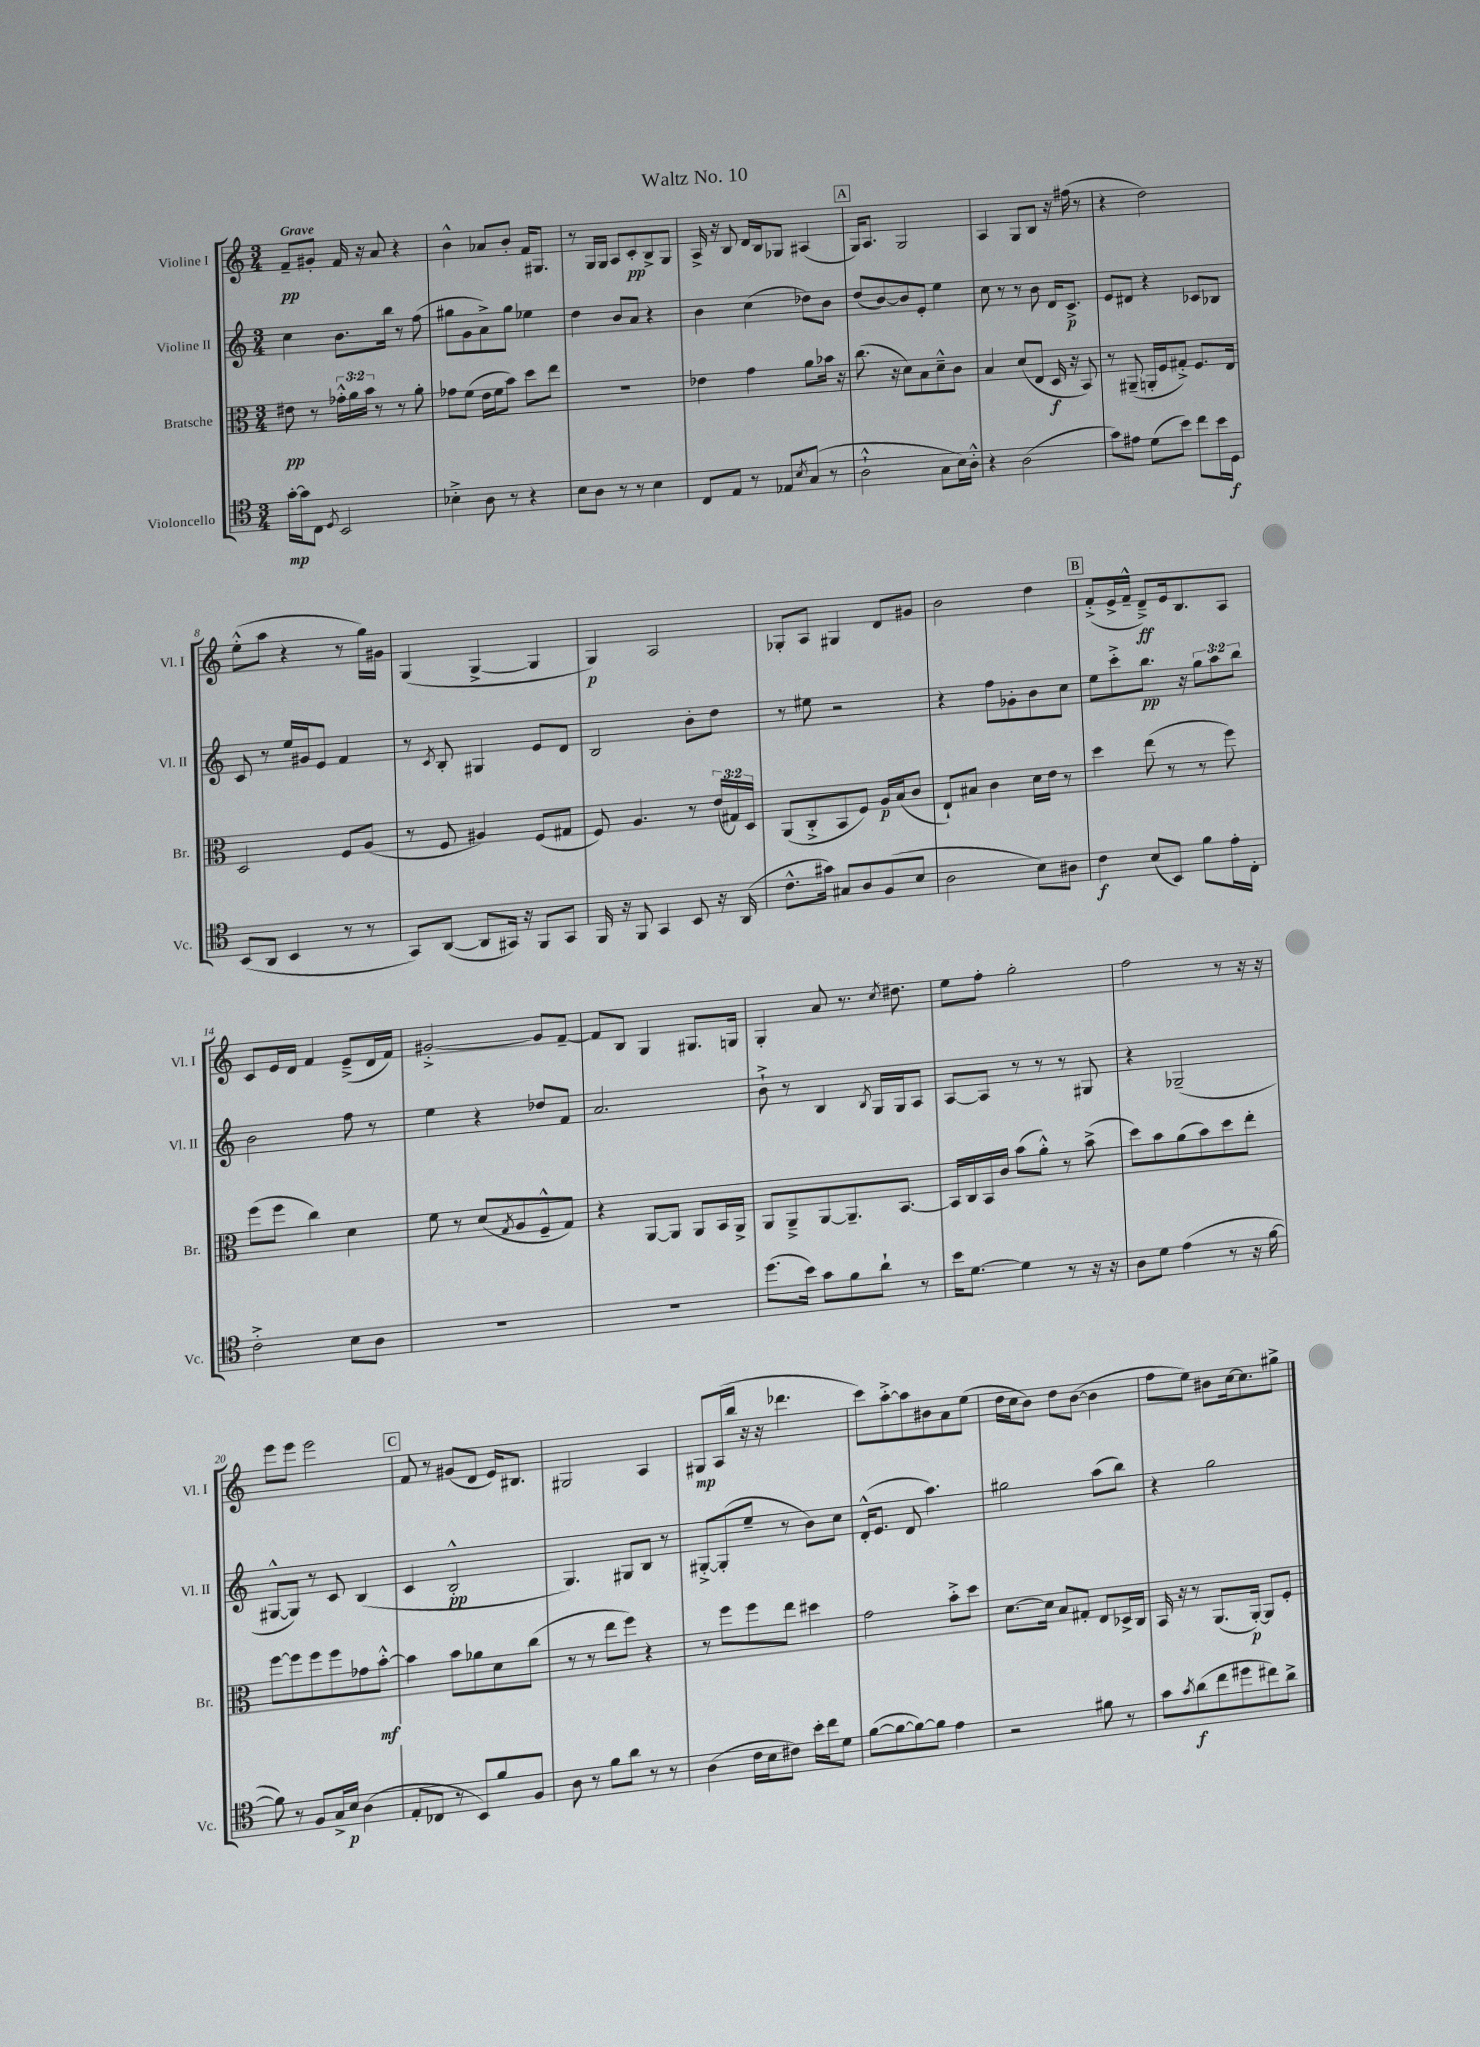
\header { title = "Waltz No. 10" }
<<
\new StaffGroup <<
\new Staff = "s0" \with { instrumentName = "Violine I" shortInstrumentName = "Vl. I" } {
    \clef treble \key c \major \numericTimeSignature \time 3/4 \tempo "Grave"
    f'8--\pp gis'8-. f'16 r16 a'8 r4 |
    b'4-^ aes'8 b'8-. f'16 gis8. |
    r8 g16 g16 a8 c'8-.\pp b8-> g8 |
    a16-> r16 b8 d'16 b16 ges8 ais4( |
    \mark \markup { \box "A" } g16) a8. g2 |
    a4 g8 b8 r16 fis''16( r8 |
    r4 d''2) |
    e''8-.-^( a''8 r4 r8 g''16) gis'16 |
    g4( g4~-> g4 |
    g4\p) a2 |
    ges8-. a8 gis4 d'8 gis'8 |
    b'2 d''4 |
    \mark \markup { \box "B" } f'8-.->( e'16-> f'16---^ d'8--->\ff) e'16 b8. a8 |
    c'8 e'16 d'16 f'4 e'8--->( d'16 f'16) |
    gis'2~-.-> gis'8 f'8~-- |
    f'8 b8 g4 gis8. g16 |
    g4-. a'8 r8. \acciaccatura { c''8 } dis''8. |
    e''8 f''8-. g''2-. |
    f''2 r8 r16 r16 |
    e'''8 e'''8 e'''2 |
    \mark \markup { \box "C" } f'8 r8 gis'8( d'8 e'16) bis8. |
    gis2 a4 |
    gis8\mp a16( b''16 r16 r16 des'''4. |
    c'''8) a''8~-.-> a''8 bis'8 a'8 e''8( |
    d''16 c''16 b'8) d''8 b'8~( b'4 |
    f''8 e''8) bis'8 c''16~ c''8. gis''8-> \bar "|." |
}
\new Staff = "s1" \with { instrumentName = "Violine II" shortInstrumentName = "Vl. II" } {
    \clef treble \key c \major \numericTimeSignature \time 3/4 \override Staff.TupletNumber.text = #tuplet-number::calc-fraction-text
    c''4 b'8. b''16 r8 f''8( |
    gis''8 g'8 a'8->) gis''8 ees''4 |
    d''4 b'8 a'8 r4 |
    b'4 c''4( des''8) b'8 |
    \mark \markup { \box "A" } d''8( b'8~) b'8 e'8-. e''4 |
    c''8 r8 r8 b'8 d'16 c'8.->\p |
    e'8 dis'8 r4 ces'8 bes8 |
    c'8 r8 e''16 gis'16 e'8 f'4 |
    r8 \acciaccatura { c'8 } b8-. gis4 e'8 d'8 |
    b2 b'8-. d''8 |
    r8 eis''8 r2 |
    r4 f''8 ges'8-. b'8 c''8 |
    \mark \markup { \box "B" } e''8 c'''8-.-> b''8.\pp r16 \tuplet 3/2 { g''8 a''8 b''8 } |
    b'2 f''8 r8 |
    e''4 r4 des''8 f'8 |
    a'2. |
    b'8-!-> r8 b4 \acciaccatura { b8 } g16 g16 a8 |
    a8~ a8 r8 r8 r8 gis8 |
    r4 ges2--( |
    gis8~-^ gis8) r8 c'8 b4( |
    \mark \markup { \box "C" } c'4 b2-.-^\pp |
    g4.) gis8 b8 r8 |
    gis8~-.-> gis8-.( e''8-- r8 b'8) c''8 |
    d'16-.-^( e'8. d'8 a''4.) |
    gis''2 a''8( b''8) |
    r4 g''2 \bar "|." |
}
\new Staff = "s2" \with { instrumentName = "Bratsche" shortInstrumentName = "Br." } {
    \clef alto \key c \major \numericTimeSignature \time 3/4 \override Staff.TupletNumber.text = #tuplet-number::calc-fraction-text
    eis'8\pp r8 \tuplet 3/2 { ges'16-.-^ a'16 b'16 } r8 r8 a'8-. |
    ges'8 f'8( e'16 f'16 b'8) d''8 e''8 |
    R2. |
    ees'4 g'4 a'8 bes'16 r16 |
    \mark \markup { \box "A" } c''8.( r16 d'8) b8 d'8---^ c'8 |
    b4 d'8( e8 d16\f r16 b,8) |
    r8 ais,8--( a,16-. f16 gis8-.->) f8. e16 |
    d2 f8 a8( |
    r8 f8 ais4) f8( gis8 |
    f8) a4. r8 \tuplet 3/2 { e'16( gis16) d16 } |
    a,8( c8-.-> b,8 f8) a16\p b16( c'8 |
    e8-!) bis8 c'4 d'16 e'16 r8 |
    \mark \markup { \box "B" } d''4 e''8( r8 r8 f''8) |
    f''8( f''8 c''4) d'4 |
    f'8 r8 d'8( \acciaccatura { g8 } a8 f8---^ g8) |
    r4 a,8~ a,8 a,8 b,16 a,16-> |
    a,8 a,8---> a,8~ a,8.-- b,8.~ |
    b,16 c16 b,16 c'16 b'8( a'8-.-^) r8 b'8->( |
    d''8) b'8 a'8( b'8) d''8 e''8-. |
    f''8~ f''8 f''8 f''8 ges'8 b'8~-.-^\mf |
    \mark \markup { \box "C" } b'4 b'8 aes'8 d'8 c''8( |
    r8 r8 e''8 f''8) r4 |
    r8 f''8 f''8 e''8 dis''4 |
    g'2 b'8-.-> d''8 |
    d'8.~ d'16 b8 gis8-. e8 des16-> c16 |
    b,16 r16 r8 a,8.( a,16~-.\p) a,8 f8-. \bar "|." |
}
\new Staff = "s3" \with { instrumentName = "Violoncello" shortInstrumentName = "Vc." } {
    \clef tenor \key c \major \numericTimeSignature \time 3/4
    g'16~-.\mp g'16 c8 \acciaccatura { d8 } b,2 |
    bes4-.-> a8 r8 r4 |
    b8 a8 r8 r8 b4 |
    c8 e8 r8 ees8 \acciaccatura { b8 } g8( r8 |
    \mark \markup { \box "A" } a2-!-^ g8 b16) a16-.-^ |
    r4 a2( |
    g'8) eis'8 d'8( b'8) c''8 b'16 d16\f |
    b,8( a,8 b,4 r8 r8 |
    g,8) a,8~( a,8 gis,16) r16 f,8 gis,8 |
    f,16 r16 f,8 g,4 b,8 r16 a,16( |
    c'8.-^ gis'16) gis8 a8 f8( b8 |
    a2 b8) ais8 |
    \mark \markup { \box "B" } c'4\f b8( b,8) f'8 e'16-. c16-. |
    c'2-.-> b8 a8 |
    R2. |
    R2. |
    d''8.( b'16) g'8 f'8 a'8-! r8 |
    b'16 d'8.~ d'4 r8 r16 r16 |
    a8 d'8 e'4( r8 r16 f'16~ |
    f'8) r8 f8 g16-> b16\p a4( |
    \mark \markup { \box "C" } e8-. ces8 r8 b,8) f'8 f8 |
    a8 r8 f'8 a'8 r8 r8 |
    a4( c'16 b16 cis'8) b'16-. c''16 d'8 |
    f'8~( f'8~ f'8~) f'8 e'4 |
    r2 fis'8 r8 |
    g'8 \acciaccatura { g'8 } a'8\f( c''8 dis''8 cis''8) a'8-> \bar "|." |
}
>>
>>
